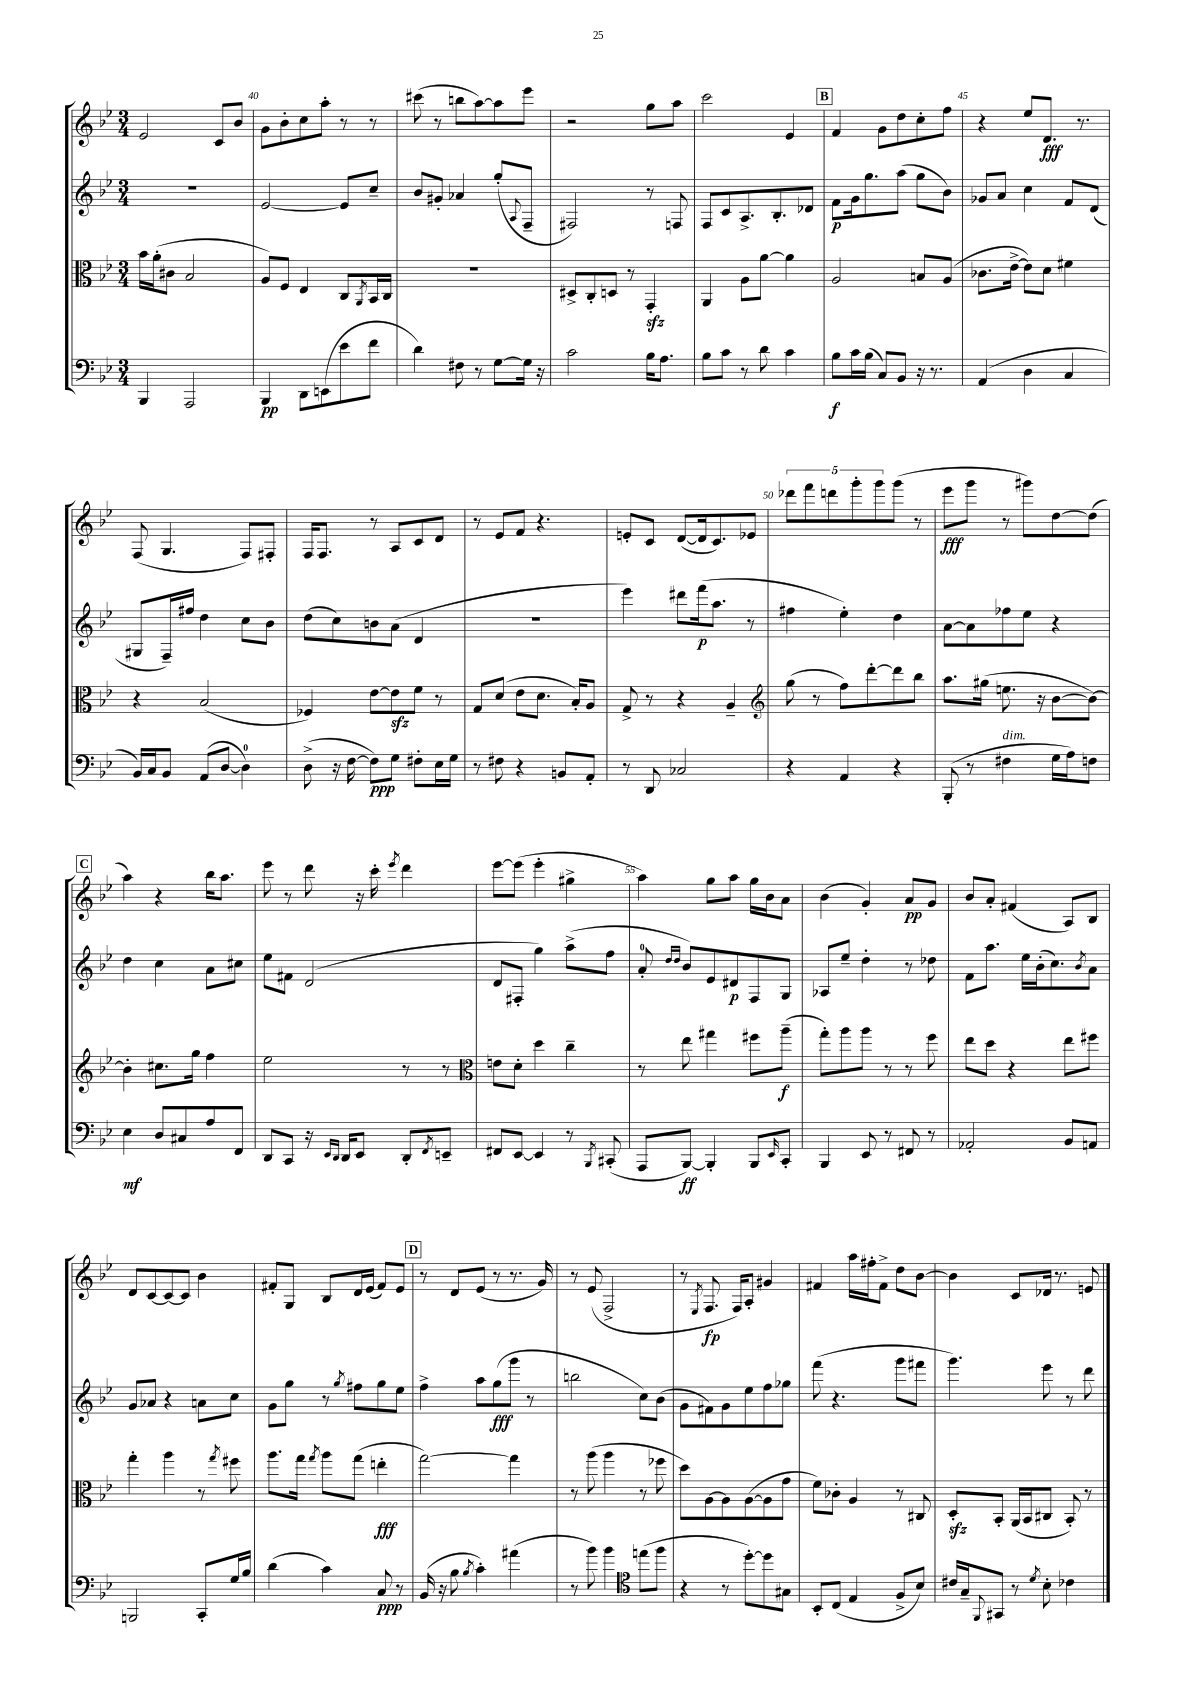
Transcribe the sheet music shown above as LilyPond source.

<<
\new StaffGroup <<
\new Staff = "s0" {
    \clef treble \key bes \major \numericTimeSignature \time 3/4
    ees'2 c'8 bes'8 |
    g'8 bes'8-. c''8 a''8-. r8 r8 |
    cis'''8( r8 b''8 a''8~) a''8 ees'''8 |
    r2 g''8 a''8 |
    c'''2 ees'4 |
    \mark \markup { \box "B" } f'4 g'8 d''8 c''8-. f''8 |
    r4 ees''8 d'8.\fff r8. |
    f8( g4. f8) fis8-. |
    f16 f8. r8 a8 c'8 d'8 |
    r8 ees'8 f'8 r4. |
    e'8-. c'8 d'8~( d'16 c'8.) ees'8 |
    \tuplet 5/4 { des'''8 f'''8 d'''8 g'''8-. g'''8 } g'''8( r8 |
    ees'''8\fff g'''8 r8 gis'''8) d''8~ d''8( |
    \mark \markup { \box "C" } a''4) r4 bes''16 a''8. |
    ees'''8 r8 d'''8 r16 c'''16-. \acciaccatura { ees'''8 } d'''4 |
    ees'''8~ ees'''8( ees'''4-. gis''4-> |
    a''4) g''8 a''8 g''16 bes'16 a'8 |
    bes'4( g'4-.) a'8\pp g'8 |
    bes'8 a'8-. fis'4( a8) bes8 |
    d'8 c'8~ c'8~ c'8 bes'4 |
    fis'8-. g8 bes8 d'16 ees'16( fis'8) ees'8 |
    \mark \markup { \box "D" } r8 d'8 ees'8( r8 r8. g'16) |
    r8 ees'8( f2-> |
    r8 \acciaccatura { ees8 } f8.\fp f16) a8-. gis'4 |
    fis'4 a''16 fis''16-. fis'8-> d''8 bes'8~ |
    bes'4 c'8 des'16 r8. e'8 \bar "|." |
}
\new Staff = "s1" {
    \clef treble \key bes \major \numericTimeSignature \time 3/4
    R2. |
    ees'2~ ees'8 c''8-- |
    bes'8 gis'8-. aes'4 g''8-.( \appoggiatura { a8 } f8-- |
    fis2) r8 f8 |
    f8 c'8 a8.-> bes8.-. des'8 |
    \mark \markup { \box "B" } f'8\p g'16 g''8. a''8( g''8 bes'8) |
    ges'8 a'8 c''4 f'8 d'8( |
    gis8 f16--) fis''16 d''4 c''8 bes'8 |
    d''8( c''8) b'8 a'8( d'4 |
    R2. |
    ees'''4) dis'''8 f'''16\p( a''8. r8 |
    fis''4 ees''4-.) d''4 |
    a'8~ a'8 fes''8 ees''8 r4 |
    \mark \markup { \box "C" } d''4 c''4 a'8 cis''8 |
    ees''8 fis'8 d'2( |
    d'8 fis8-. g''4) a''8->( f''8 |
    a'8-0-. \grace { d''16 d''16 } bes'8) ees'8 dis'8\p f8 g8 |
    aes8 ees''8-- d''4-. r8 des''8 |
    f'8 a''8. ees''16 bes'16-.( c''8.) \acciaccatura { bes'8 } a'8 |
    g'8 aes'8 r4 a'8 c''8 |
    g'8 g''8 r8 \acciaccatura { g''8 } fis''8 g''8 ees''8 |
    \mark \markup { \box "D" } f''4-> a''8 g''8\fff( g'''8 r8 |
    b''2 c''8) bes'8( |
    g'8 fis'8) g'8 ees''8 f''8 ges''8 |
    f'''8( r4. g'''8 fis'''8 |
    g'''4.) ees'''8 r8 d'''8 \bar "|." |
}
\new Staff = "s2" {
    \clef alto \key bes \major \numericTimeSignature \time 3/4
    bes'16 a'16-.( cis'8 bes2 |
    a8) f8 ees4 c8 \acciaccatura { a,8 } bes,16 c16 |
    R2. |
    dis8-> c8-. d8 r8 g,4-.\sfz |
    a,4 a8 a'8~ a'4 |
    \mark \markup { \box "B" } a2 b8 a8( |
    ces'8. ees'16~-> ees'8) d'8 fis'4 |
    r4 bes2( |
    fes4) ees'8~ ees'8\sfz f'8 r8 |
    g8 d'8( ees'8 d'8. bes16-.) a8 |
    g8-> r8 r4 a4-- |
    \clef treble g''8( r8 f''8) d'''8~-. d'''8 bes''8 |
    a''8. gis''16( e''8. r16 bes'8~ bes'8~) |
    \mark \markup { \box "C" } bes'4-. cis''8. g''16 f''4 |
    ees''2 r8 r8 |
    \clef alto e'8 d'8-. d''4 c''4-- |
    r8 ees''8 gis''4 fis''8 a''8--\f( |
    g''8-.) a''8 a''8 r8 r8 f''8 |
    ees''8 d''8 r4 ees''8 fis''8 |
    g''4-. a''4 r8 \acciaccatura { g''8 } fis''8 |
    a''8. g''16 \acciaccatura { g''8 } a''8 g''8( e''4-.\fff |
    \mark \markup { \box "D" } g''2~) g''4 |
    r8 a''8( a''4 r8 fes''8 |
    d''8) a8~ a8 a8~( a8 g'8 |
    f'8) ces'8-. a4 r8 cis8 |
    d8-.\sfz bes,8-. a,16( bes,16 cis8 bes,8-.) r8 \bar "|." |
}
\new Staff = "s3" {
    \clef bass \key bes \major \numericTimeSignature \time 3/4
    bes,,4 a,,2 |
    bes,,4\pp d,8 e,8( ees'8 f'8 |
    d'4) fis8 r8 g8~ g16 r16 |
    c'2 bes16 a8. |
    bes8 c'8 r8 d'8 c'4 |
    \mark \markup { \box "B" } bes8\f c'16 bes16( c8) bes,8 r16 r8. |
    a,4( d4 c4 |
    bes,16) c16 bes,8 a,8( d8~ d4-0) |
    d8->( r16 f16~ f8\ppp) g8 fis8-. ees16 g16 |
    r8 fis8 r4 b,8 a,8-. |
    r8 d,8 ces2 |
    r4 a,4 r4 |
    bes,,8-.( r8 fis4^\markup { \italic "dim." } g16 a16) f8 |
    \mark \markup { \box "C" } ees4\mf d8 cis8 a8 f,8 |
    d,8 c,8 r16 \grace { ees,16 d,16 } d,16 ees,8 d,8-. \acciaccatura { f,8 } e,8-- |
    fis,8 ees,8~ ees,4 r8 \acciaccatura { bes,,8 } cis,8-.( |
    a,,8 bes,,8~\ff) bes,,4-. bes,,8 \grace { ees,16 } c,8-. |
    bes,,4 ees,8 r8 fis,8 r8 |
    aes,2-. bes,8 a,8 |
    b,,2 c,8-. g16 bes16 |
    d'4( c'4) c8\ppp r8 |
    \mark \markup { \box "D" } bes,16( r16 bes8 \acciaccatura { bes8 } c'4-.) ais'4( |
    r8 bes'8) bes'4 \clef tenor e''8( f''8 |
    r4 r8 d''8~-.) d''8 gis8 |
    bes,8-. c8( ees4 f8-> bes8) |
    cis'16 g16-- \appoggiatura { f,8 } gis,8 r8 \acciaccatura { d'8 } bes8-. ces'4 \bar "|." |
}
>>
>>
\layout { \context { \Score currentBarNumber = #39 \override BarNumber.break-visibility = ##(#f #t #t) barNumberVisibility = #(every-nth-bar-number-visible 5) } }
